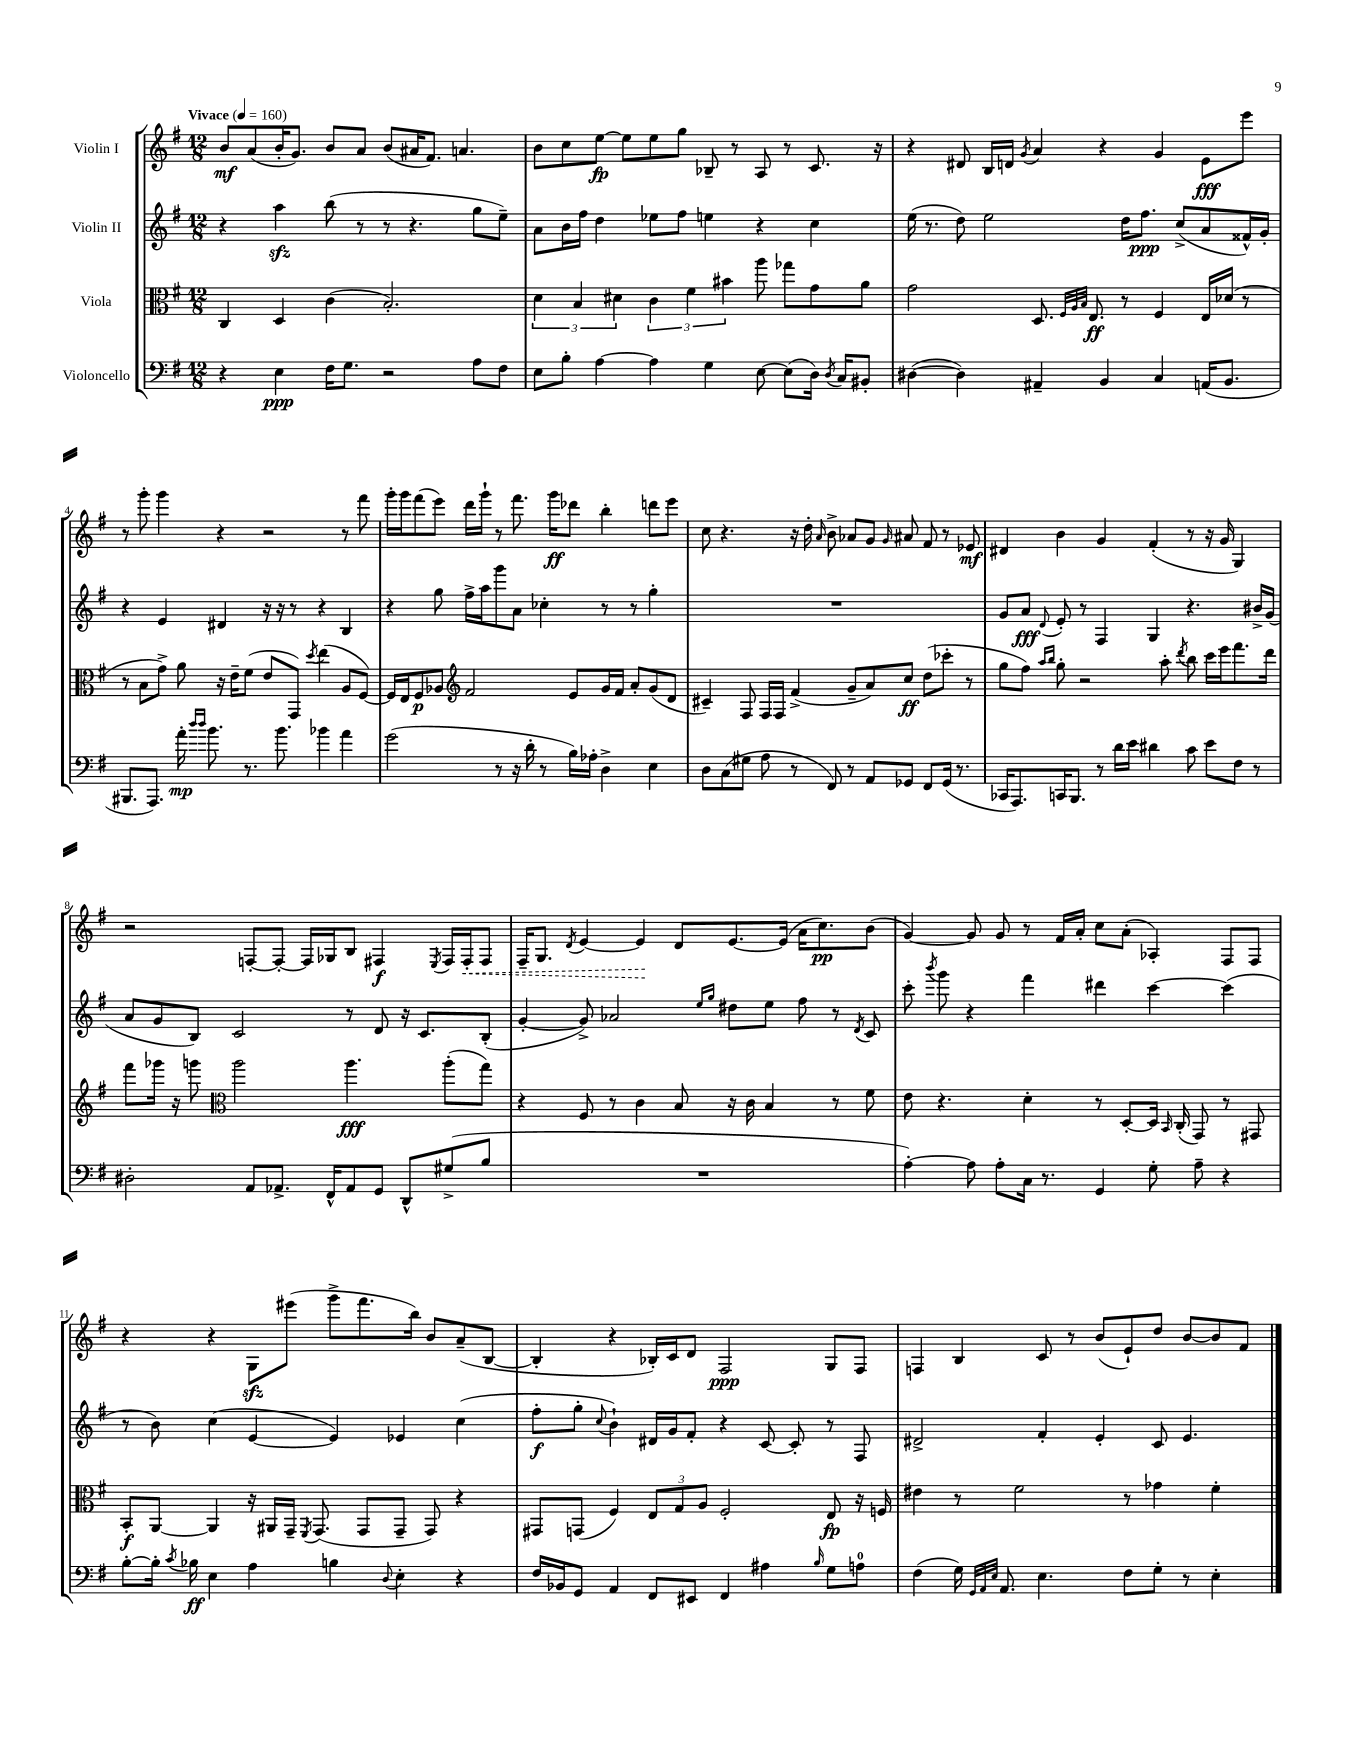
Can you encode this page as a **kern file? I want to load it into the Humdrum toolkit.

**kern	**kern	**kern	**kern
*staff4	*staff3	*staff2	*staff1
*clefF4	*clefC3	*clefG2	*clefG2
*k[f#]	*k[f#]	*k[f#]	*k[f#]
*M12/8	*M12/8	*M12/8	*M12/8
*MM160	*MM160	*MM160	*MM160
4r	4C	4r	8b
.	.	.	(8a
4E	4D	4aa	16b'
.	.	.	8.g)
16F#	(4c	(8bb	8b
8.G	.	.	.
.	.	8r	8a
2r	2.B')	8r	(8b
.	.	4.r	16a#
.	.	.	8.f#)
.	.	.	4.a
8A	.	8gg	.
8F#	.	8ee~)	.
=	=	=	=
8E	6d	8a	8b
8B'	.	16b	8cc
.	6B	.	.
.	.	16ff#	.
[4A	.	4dd	[8ee
.	6d#	.	.
.	.	.	8ee]
4A]	6c	8ee-	8ee
.	.	8ff#	8gg
.	6f#	.	.
4G	.	4ee	8B-~
.	6b#	.	.
.	.	.	8r
[8E	8aa	4r	8A
(8E]	8gg-	.	8r
16D)	8g	4cc	8.c
8qD	.	.	.
16C	.	.	.
8BB#'	8a	.	.
.	.	.	16r
=	=	=	=
([4D#	2g	(16ee	4r
.	.	8.r	.
4D#])	.	8dd)	8d#
.	.	2ee	16B
.	.	.	16d
.	.	.	8qg
4AA#~	8.D	.	4a
.	32qqF#	.	.
.	32qqA	.	.
.	32qqB	.	.
.	8.E	.	.
4BB	.	.	4r
.	8r	16dd	.
.	.	8.ff#	.
4C	4F#	.	4g
.	.	(8cc^	.
(16AA	16E	8a	8e
8.BB	(16d-	.	.
.	8r	16f##^^)	8eee
.	.	16g'	.
=	=	=	=
8.BBB#	8r	4r	8r
.	8B	.	8ggg'
8.AAA)	.	.	.
.	8g^)	4e	4ggg
16a'	8a	.	.
16qqdd	.	.	.
16qqdd	.	.	.
8.b	.	.	.
.	16r	4d#	4r
.	16e~	.	.
8.r	(8f#	.	.
.	8e	16r	2r
8.b	.	16r	.
.	8GG)	8r	.
.	8qdd	.	.
4b-	(4ee	4r	.
4a	8A	4B	8r
.	[8F#)	.	8fff#
=	=	=	=
(2g	16F#]	4r	16ggg'
.	16E	.	16ggg
.	8F#	.	(8fff#
.	8A-	8gg	8eee)
*	*clefG2	*	*
.	2f#	16ff#^	16ddd
.	.	16aa	16ggg`
8r	.	8ggg	8r
16r	.	8a	8.fff#
16d'	.	.	.
8r	.	4cc-'	.
.	.	.	16ggg
16B)	8e	.	8ddd-
16A-'	.	.	.
4D^	16g	8r	4bb'
.	16f#	.	.
.	8a'	8r	.
4E	(8g	4gg'	8ddd
.	8d	.	8eee
=	=	=	=
8D	4c#~)	1.r	8cc
(8C	.	.	4.r
8G#	8F#	.	.
8A	16F#	.	.
.	16F#	.	.
8r	(4f#^	.	16r
.	.	.	16dd'
.	.	.	16qqa
8FF#)	.	.	8b^
8r	8g~	.	8a-
8AA	8a)	.	8g
.	.	.	16qqg
8GG-	8cc	.	8a#
8FF#	(8dd	.	8f#
(16GG-	8ccc-'	.	8r
8.r	.	.	.
.	8r	.	8e-
=	=	=	=
16CC-	8gg	8g	4d#
8.AAA)	.	.	.
.	8ff#)	8a	.
.	16qqaa	.	.
.	16qqbb	8qqd	.
16CC	8gg'	8e'	4b
8.BBB	.	.	.
.	2r	8r	.
8r	.	4F#	4g
16d	.	.	.
16e	.	.	.
4d#	.	4G	(4f#'
.	8aa'	.	.
.	8qddd	.	.
8c	8bb	4.r	8r
8e	16ccc	.	16r
.	16eee	.	16g
8F#	8.fff#	.	4G)
8r	.	16b#^	.
.	16ddd	(16g	.
=	=	=	=
2D#'	8fff#	8a	2r
.	16ggg-	8g	.
.	16r	.	.
.	8ggg	8B)	.
*	*clefC3	*	*
.	2aa	2c	.
8AA	.	.	[8F'
8.AA-^	.	.	8F'_
.	.	.	16F]
16FF#^^	.	.	16G-
8AA-	4.aa	8r	8B
8GG	.	8d	4F#
8DD^^	.	16r	.
.	.	8.c	.
.	.	.	8qE
(8G#^	(8aa'	.	16F#
.	.	.	16F#'
8B	8gg)	(8B'	8F#
=	=	=	=
1.r	4r	[4g'	16F#~
.	.	.	8.G
.	.	.	8qd
.	8F#	8g^])	[4e
.	8r	2a-	.
.	4c	.	4e]
.	8B	.	8d
.	.	16qqee	.
.	.	16qqgg	.
.	16r	8dd#	[8.e
.	16c	.	.
.	4B	8ee	.
.	.	.	(16e]
.	.	8ff#	16a
.	.	.	8.cc)
.	8r	8r	.
.	.	8qd	.
.	8f#	8c	(8b
=	=	=	=
[4A')	8e	8ccc'	[4g)
.	.	8qbbb	.
.	4.r	8ggg	.
8A]	.	4r	8g]
8A'	.	.	8g
16C	4d'	4fff#	8r
8.r	.	.	.
.	.	.	16f#
.	.	.	16a'
4GG	8r	4ddd#	8cc
.	[8D'	.	(8a'
8G'	16D]	[4ccc	4A-')
.	16qqBB	.	.
.	(16C'	.	.
8A~	8GG)	.	.
4r	8r	(4ccc]	8F#
.	8GG#	.	8F#
=	=	=	=
[8B'	8BB'	8r	4r
16B']	[8AA	8b)	.
8qc	.	.	.
16B-	.	.	.
4E	4AA]	(4cc	4r
4A	16r	[4e	8G
.	16AA#	.	.
.	16GG~	.	(8eee#
.	8qFF#	.	.
.	(8.GG	.	.
4B	.	4e])	8ggg^
.	8GG	.	8.fff#
8qqD	.	.	.
4E'	8GG~	4e-	.
.	.	.	16bb)
.	8GG)	.	8b
4r	4r	(4cc	(8a~
.	.	.	[8B
=	=	=	=
16F#	8GG#	8ff#'	4B']
16BB-	.	.	.
8GG	(8GG	8gg'	.
.	.	8qqcc	.
4AA	4F#)	4b`)	4r
8FF#	12E	16d#	16B-')
.	.	16g	16c
.	12G	.	.
8EE#	.	8f#'	8d
.	12A	.	.
4FF#	2F#'	4r	2F#
4A#	.	[8c	.
.	.	8c']	.
16qqB	.	.	.
8G	8E	8r	8G
8A	16r	8F#	8F#
.	16F	.	.
=	=	=	=
(4F#	4e#	2d#^	4F
16G)	8r	.	4B
32qqGG	.	.	.
32qqAA	.	.	.
32qqE	.	.	.
8.AA	.	.	.
.	2f#	.	.
4.E	.	4f#'	8c
.	.	.	8r
.	.	4e'	(8b
8F#	8r	.	8e`)
8G'	4g-	8c	8dd
8r	.	4.e	[8b
4E'	4f#'	.	8b]
.	.	.	8f#
==	==	==	==
*-	*-	*-	*-
